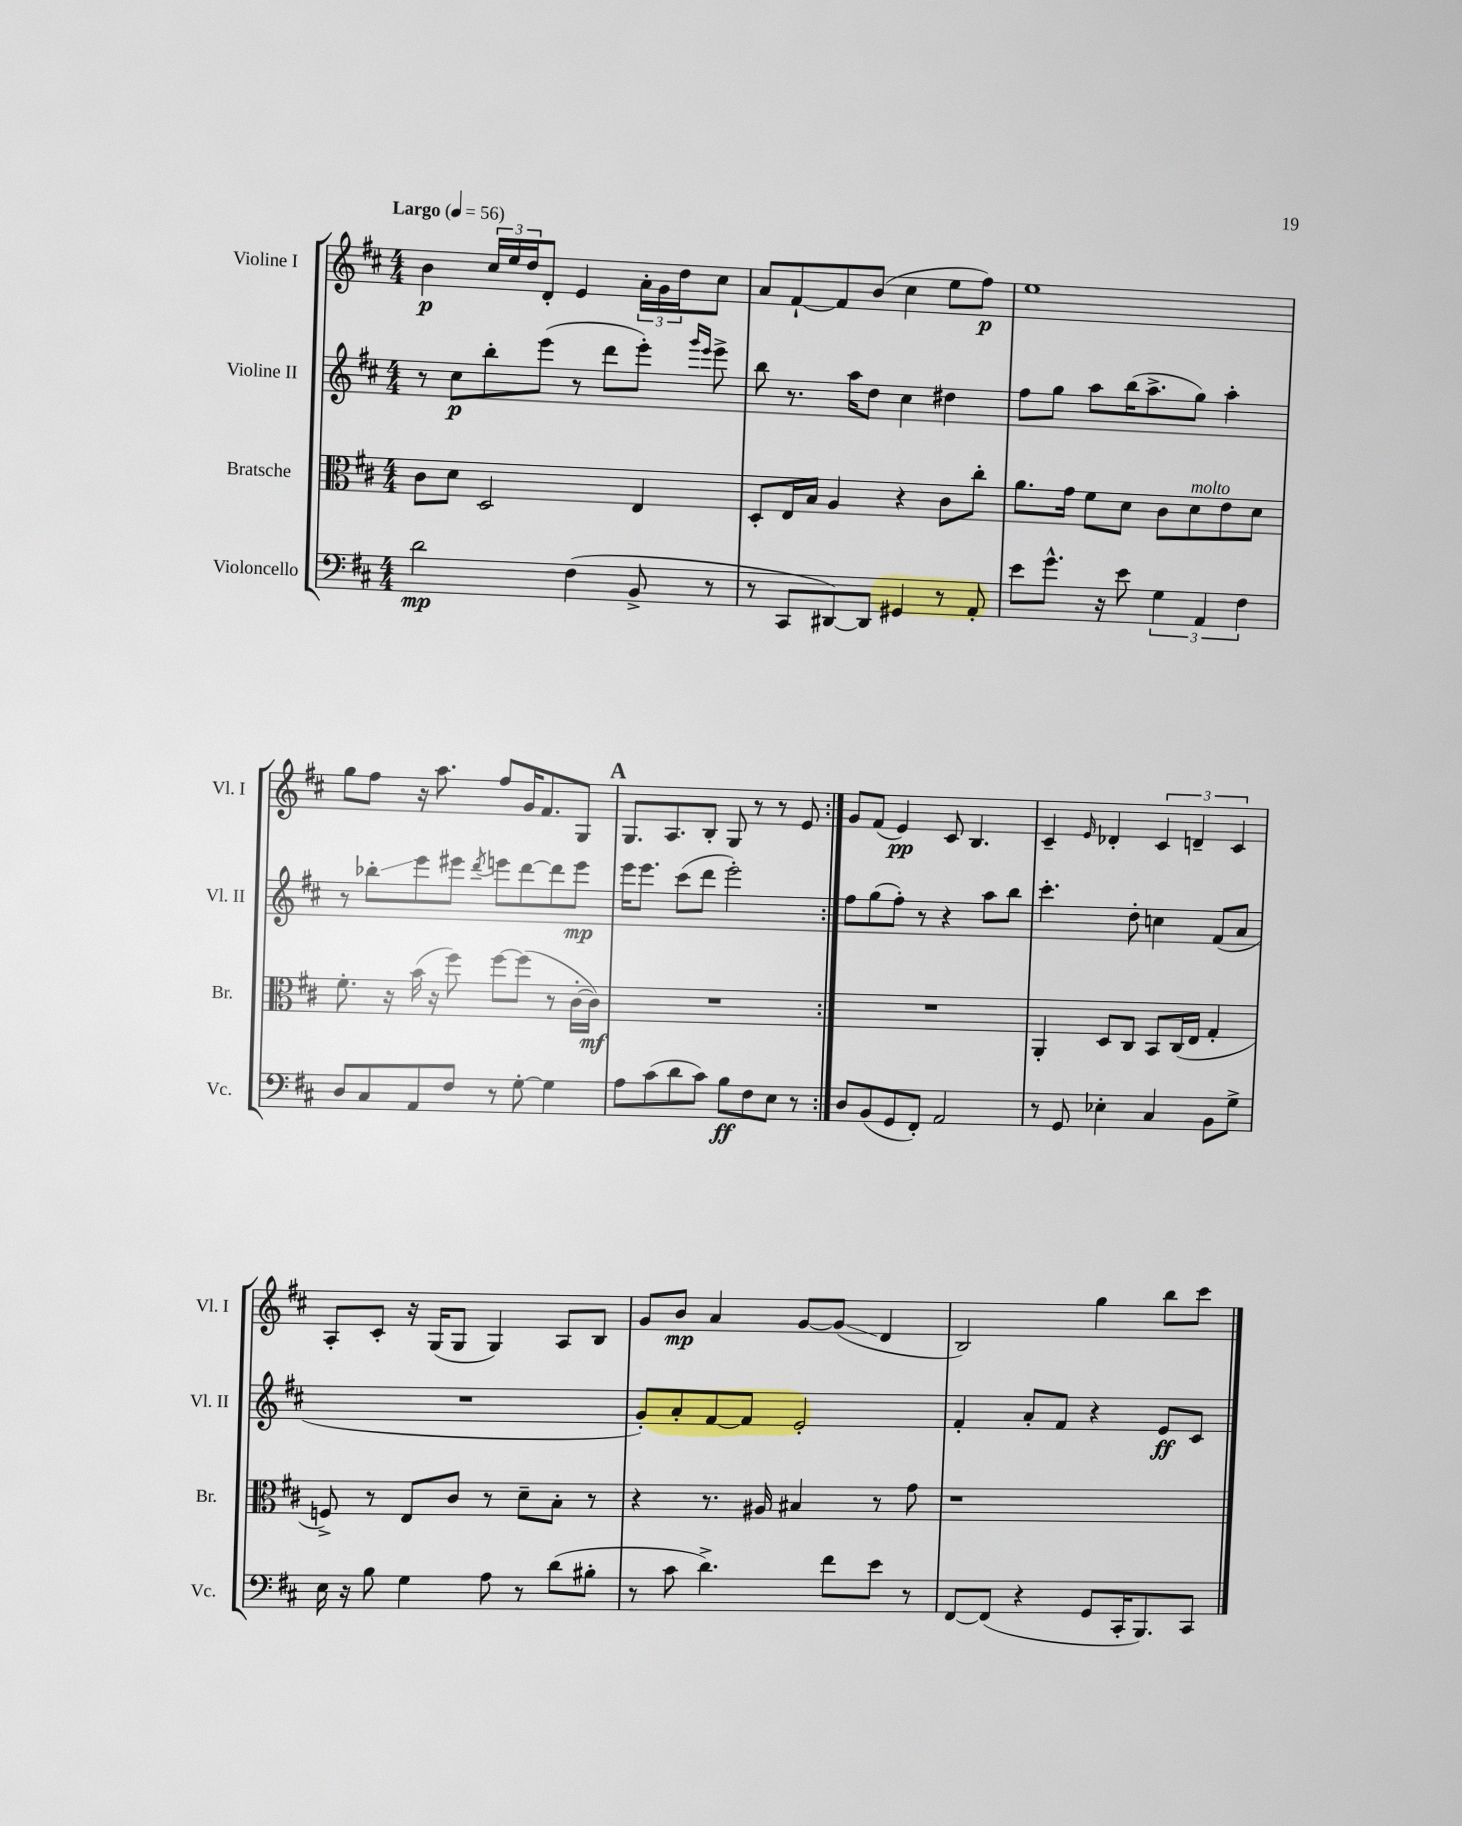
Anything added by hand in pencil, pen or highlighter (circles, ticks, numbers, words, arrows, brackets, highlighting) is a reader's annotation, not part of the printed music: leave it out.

**kern	**kern	**kern	**kern
*staff4	*staff3	*staff2	*staff1
*clefF4	*clefC3	*clefG2	*clefG2
*k[f#c#]	*k[f#c#]	*k[f#c#]	*k[f#c#]
*M4/4	*M4/4	*M4/4	*M4/4
*MM56	*MM56	*MM56	*MM56
2d	8c#	8r	4b
.	8d	8cc#	.
.	2D	8bb'	24cc#
.	.	.	24ee
.	.	.	24dd
.	.	(8eee	8d'
(4F#	.	8r	4e
.	.	8ddd	.
8BB^	4E	8eee')	24a'
.	.	.	24g
.	.	.	24dd
.	.	16qqggg	.
.	.	16qqeee	.
8r	.	8eee^	8cc#
=	=	=	=
8r	8D'	8bb	8a
8CC#	16E	8.r	[8f#`
.	16B	.	.
[8DD#)	4A	.	8f#]
.	.	16aa	.
8DD#]	.	8dd	(8b
4GG#	4r	4cc#	4cc#
8r	8c#	4dd#	8ee
8AA'	8cc#'	.	8ff#)
=	=	=	=
8e	8.a	8ff#	1ee
8.g^^	.	8gg	.
.	16g	.	.
.	8f#	8aa	.
16r	.	.	.
8e	8d	(16bb	.
.	.	8.aa^	.
6G	8c#	.	.
.	8d	8gg)	.
6AA	.	.	.
.	8e	4aa'	.
6F#	.	.	.
.	8d	.	.
=	=	=	=
8D	8.f#'	8r	8gg
8C#	.	8bb-'	8ff#
.	16r	.	.
8AA	(16b	8eee	16r
.	16r	.	8.aa
8F#	8ff#)	8eee#	.
.	.	8qddd	.
8r	[8ff#	8eee	8ff#
[8G'	(8ff#]	[8ddd	16g
.	.	.	8.f#
4G]	8r	8ddd]	.
.	[16c#'	8eee	8G
.	16c#])	.	.
=	=	=	=
8A	1r	16eee	8.G
.	.	8.eee	.
(8c#	.	.	.
.	.	.	8.A
8d	.	(8ccc#	.
8c#)	.	8ddd	8B'
8B	.	2eee')	8G
8F#	.	.	8r
8E	.	.	8r
8r	.	.	8e
=:|!	=:|!	=:|!	=:|!
8D	1r	8ff#	8g
(8BB	.	(8gg	(8f#
8GG	.	8ff#')	4e)
8FF#')	.	8r	.
2AA	.	4r	8c#
.	.	.	4.B
.	.	8aa	.
.	.	8bb	.
=	=	=	=
8r	4AA'	4.ccc#'	4c#~
8GG	.	.	.
.	.	.	16qqe
4E-'	8D	.	4d-'
.	8C#	8dd'	.
4C#	8BB	4cc	6c#
.	(16C#	.	.
.	.	.	6d~
.	16E	.	.
8BB	4G'	(8f#	.
.	.	.	6c#
8G^	.	8a	.
=	=	=	=
16E	8F^)	1r	8A'
16r	.	.	.
8B	8r	.	8c#'
4G	8E	.	16r
.	.	.	(16G
.	8c#	.	8G
8A	8r	.	4G)
8r	8d~	.	.
(8d	8B'	.	8A
8B#'	8r	.	8B
=	=	=	=
8r	4r	8g')	8g
8c#	.	8a'	8b
4.d^)	8.r	[8f#	4a
.	.	8f#]	.
.	16A#	.	.
.	4B#	2e'	[8g
8f#	.	.	(8g]
8e	8r	.	4d
8r	8g	.	.
=	=	=	=
[8FF#	1r	4f#'	2B)
(8FF#]	.	.	.
4r	.	8a'	.
.	.	8f#	.
8GG	.	4r	4gg
16CC#'	.	.	.
8.BBB)	.	.	.
.	.	8e	8bb
8CC#	.	8c#	8ccc#
==	==	==	==
*-	*-	*-	*-
